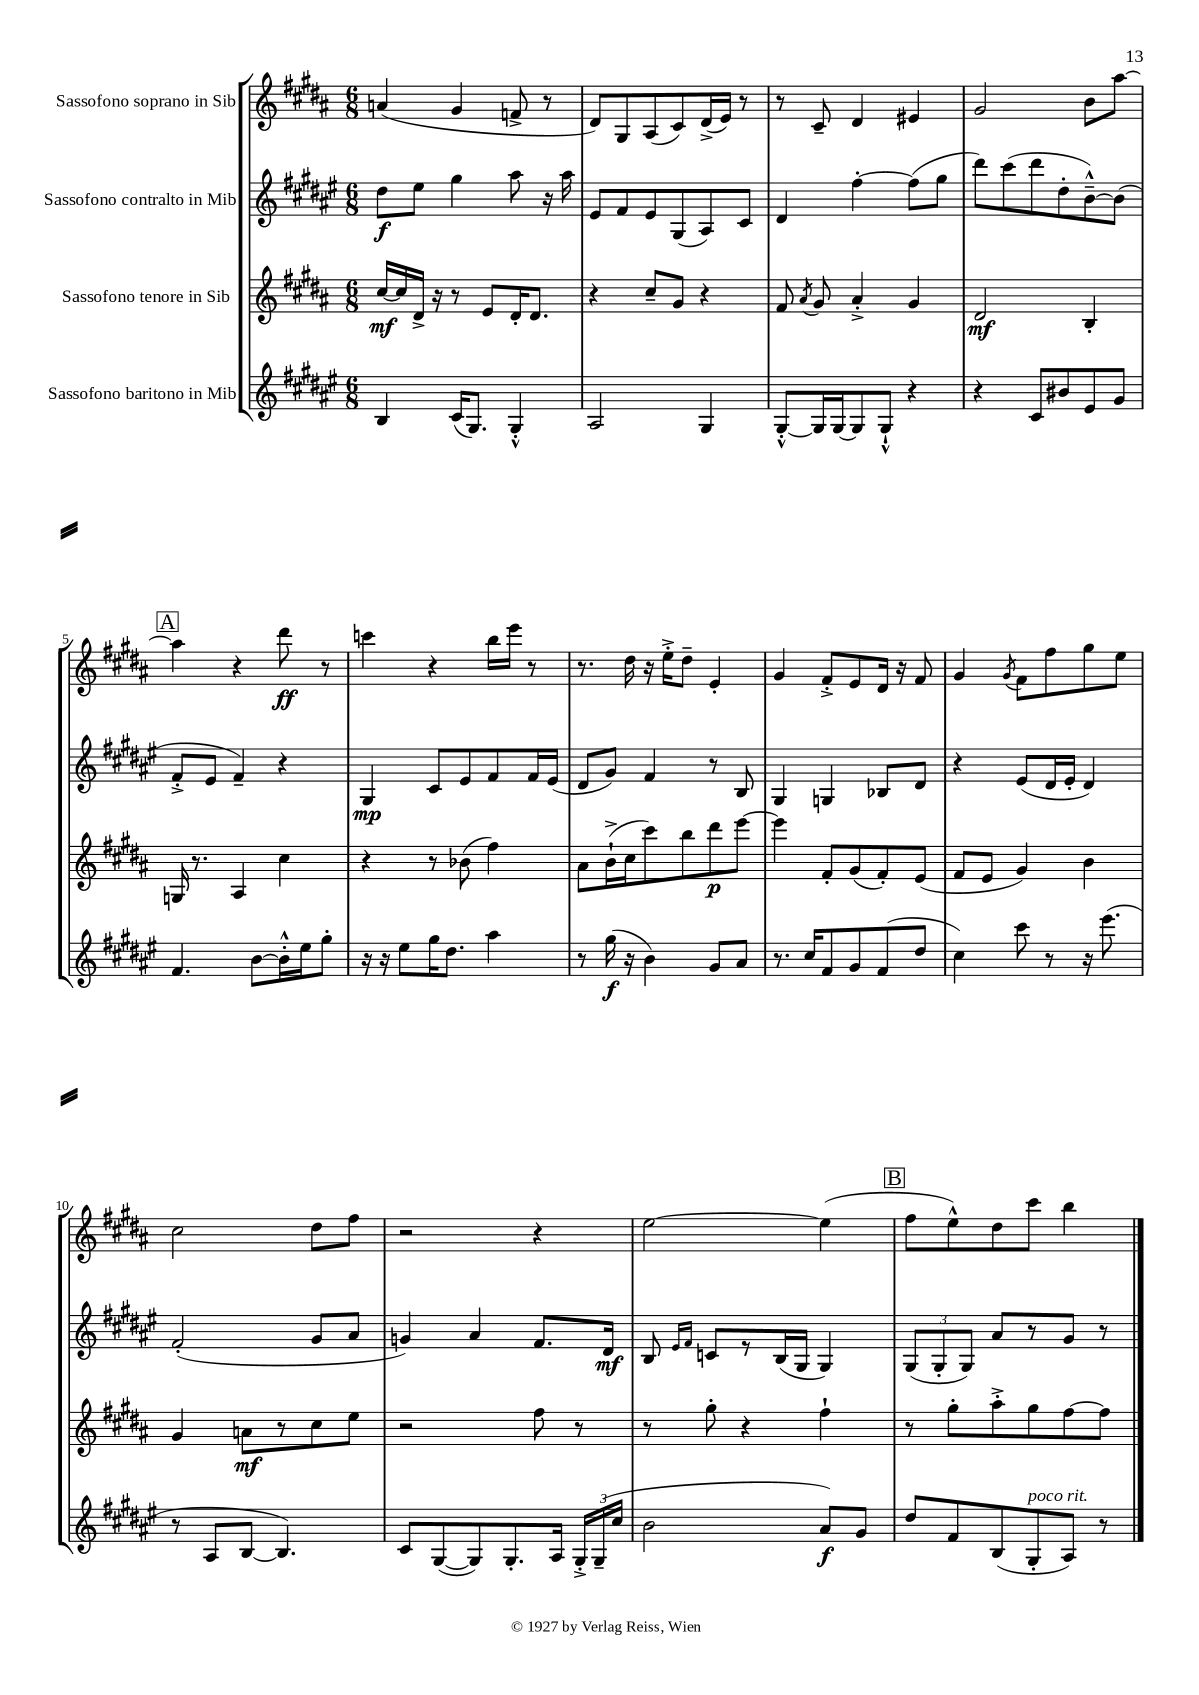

**kern	**dynam	**kern	**dynam	**kern	**dynam	**kern	**dynam
*part4	*part4	*part3	*part3	*part2	*part2	*part1	*part1
*staff4	*staff4	*staff3	*staff3	*staff2	*staff2	*staff1	*staff1
*I"Sassofono baritono in Mib	*	*I"Sassofono tenore in Sib	*	*I"Sassofono contralto in Mib	*	*I"Sassofono soprano in Sib	*
*clefG2	*	*clefG2	*	*clefG2	*	*clefG2	*
*k[f#c#g#d#a#e#]	*	*k[f#c#g#d#a#]	*	*k[f#c#g#d#a#e#]	*	*k[f#c#g#d#a#]	*
*M6/8	*	*M6/8	*	*M6/8	*	*M6/8	*
=1	=1	=1	=1	=1	=1	=1	=1
4B/	.	[16cc#/LL	mf	8dd#\L	f	(4an/	.
.	.	16cc#/]	.	.	.	.	.
.	.	16d#^/JJ	.	8ee#\J	.	.	.
.	.	16r	.	.	.	.	.
(16c#/KL	.	8r	.	4gg#\	.	4g#/	.
8.G#/J)	.	.	.	.	.	.	.
.	.	8e/L	.	.	.	.	.
4G#'^^/	.	16d#'/K	.	8aa#\	.	8fn^/	.
.	.	8.d#/J	.	.	.	.	.
.	.	.	.	16r	.	8r	.
.	.	.	.	16aa#\	.	.	.
=2	=2	=2	=2	=2	=2	=2	=2
2A#/	.	4r	.	8e#/L	.	8d#/L)	.
.	.	.	.	8f#/	.	8G#/	.
.	.	8cc#~/L	.	8e#/	.	(8A#/	.
.	.	8g#/J	.	(8G#/	.	8c#/)	.
4G#/	.	4r	.	8A#/)	.	(16d#^/L	.
.	.	.	.	.	.	16e/JJ)	.
.	.	.	.	8c#/J	.	8r	.
=3	=3	=3	=3	=3	=3	=3	=3
[8G#'^^/L	.	8f#/	.	4d#/	.	8r	.
.	.	8qa#/	.	.	.	.	.
16G#/L]	.	8g#/	.	.	.	8c#~/	.
[16G#/J	.	.	.	.	.	.	.
8G#/]	.	4a#'^/	.	[4ff#'\	.	4d#/	.
8G#`^^/J	.	.	.	.	.	.	.
4r	.	4g#/	.	(8ff#\L]	.	4e#X/	.
.	.	.	.	8gg#\J	.	.	.
=4	=4	=4	=4	=4	=4	=4	=4
4r	.	2d#/	mf	8ddd#\L)	.	2g#/	.
.	.	.	.	(8ccc#\	.	.	.
8c#/L	.	.	.	8ddd#\	.	.	.
8b#X/	.	.	.	8dd#'\	.	.	.
8e#/	.	4B'/	.	[8b~^^\)	.	8b\L	.
8g#/J	.	.	.	(8b\J]	.	[8aa#\J	.
!!LO:LB:g=z
!!LO:REH:place=s1:t=A
=5	=5	=5	=5	=5	=5	=5	=5
4.f#/	.	16Gn/	.	8f#'^/L	.	4aa#\]	.
.	.	8.r	.	.	.	.	.
.	.	.	.	8e#/J	.	.	.
.	.	4A#/	.	4f#~/)	.	4r	.
[8b\L	.	.	.	.	.	.	.
16b'^^\L]	.	4cc#\	.	4r	.	8ddd#\	ff
16ee#\J	.	.	.	.	.	.	.
8gg#'\J	.	.	.	.	.	8r	.
=6	=6	=6	=6	=6	=6	=6	=6
16r	.	4r	.	4G#/	mp	4cccn\	.
16r	.	.	.	.	.	.	.
8ee#\L	.	.	.	.	.	.	.
16gg#\K	.	8r	.	8c#/L	.	4r	.
8.dd#\J	.	.	.	.	.	.	.
.	.	(8b-X\	.	8e#/	.	.	.
4aa#\	.	4ff#\)	.	8f#/	.	16bb\LL	.
.	.	.	.	.	.	16eee\JJ	.
.	.	.	.	16f#/L	.	8r	.
.	.	.	.	(16e#/JJ	.	.	.
=7	=7	=7	=7	=7	=7	=7	=7
8r	.	8a#\L	.	8d#/L	.	8.r	.
(16gg#\	f	(16b`^\L	.	8g#/J)	.	.	.
16r	.	16cc#\J	.	.	.	16dd#\	.
4b\)	.	8ccc#\)	.	4f#/	.	16r	.
.	.	.	.	.	.	16ee'^\KL	.
.	.	8bb\	.	.	.	8dd#~\J	.
8g#/L	.	8ddd#\	p	8r	.	4e'/	.
8a#/J	.	[8eee\J	.	8B/	.	.	.
=8	=8	=8	=8	=8	=8	=8	=8
8.r	.	4eee\]	.	4G#/	.	4g#/	.
16cc#/KL	.	.	.	.	.	.	.
8f#/	.	8f#'/L	.	4Gn/	.	8f#'^/L	.
8g#/	.	(8g#/	.	.	.	8e/	.
(8f#/	.	8f#'/)	.	8B-X/L	.	16d#/Jk	.
.	.	.	.	.	.	16r	.
8dd#/J	.	(8e/J	.	8d#/J	.	8f#/	.
=9	=9	=9	=9	=9	=9	=9	=9
4cc#\)	.	8f#/L	.	4r	.	4g#/	.
.	.	8e/J	.	.	.	.	.
.	.	.	.	.	.	8qg#/	.
8ccc#\	.	4g#/)	.	(8e#/L	.	8f#\L	.
8r	.	.	.	16d#/L	.	8ff#\	.
.	.	.	.	16e#'/JJ	.	.	.
16r	.	4b\	.	4d#/)	.	8gg#\	.
(8.eee#\	.	.	.	.	.	.	.
.	.	.	.	.	.	8ee\J	.
!!LO:LB:g=z
=10	=10	=10	=10	=10	=10	=10	=10
8r	.	4g#/	.	(2f#'/	.	2cc#\	.
8A#/L	.	.	.	.	.	.	.
[8B/J	.	8an\L	mf	.	.	.	.
4.B/])	.	8r	.	.	.	.	.
.	.	8cc#\	.	8g#/L	.	8dd#\L	.
.	.	8ee\J	.	8a#/J	.	8ff#\J	.
=11	=11	=11	=11	=11	=11	=11	=11
8c#/L	.	2r	.	4gn/)	.	2r	.
([8G#/	.	.	.	.	.	.	.
8G#/])	.	.	.	4a#/	.	.	.
8.G#'/	.	.	.	.	.	.	.
.	.	8ff#\	.	8.f#/L	.	4r	.
16A#/Jk	.	.	.	.	.	.	.
24G#'^/LL	.	8r	.	.	.	.	.
(24G#~/	.	.	.	.	.	.	.
.	.	.	.	16d#/Jk	mf	.	.
24cc#/JJ	.	.	.	.	.	.	.
=12	=12	=12	=12	=12	=12	=12	=12
2b\	.	8r	.	8B/	.	[2ee\	.
.	.	.	.	16qqe#/LL	.	.	.
.	.	.	.	16qqf#/JJ	.	.	.
.	.	8gg#'\	.	8cn/L	.	.	.
.	.	4r	.	8r	.	.	.
.	.	.	.	(16B/L	.	.	.
.	.	.	.	16G#/JJ	.	.	.
8a#/L)	f	4ff#`\	.	4G#/)	.	(4ee\]	.
8g#/J	.	.	.	.	.	.	.
!!LO:REH:place=s1:t=B
=13	=13	=13	=13	=13	=13	=13	=13
8dd#/L	.	8r	.	(12G#/L	.	8ff#\L	.
.	.	.	.	12G#'/	.	.	.
8f#/	.	8gg#'\L	.	.	.	8ee^^\)	.
.	.	.	.	12G#/J)	.	.	.
(8B/	.	8aa#'^\	.	8a#/L	.	8dd#\	.
!LO:TX:a:i:t=poco rit.	!	!	!	!	!	!	!
8G#'/	.	8gg#\	.	8r	.	8ccc#\J	.
8A#/J)	.	[8ff#\	.	8g#/J	.	4bb\	.
8r	.	8ff#\J]	.	8r	.	.	.
==	==	==	==	==	==	==	==
*-	*-	*-	*-	*-	*-	*-	*-
